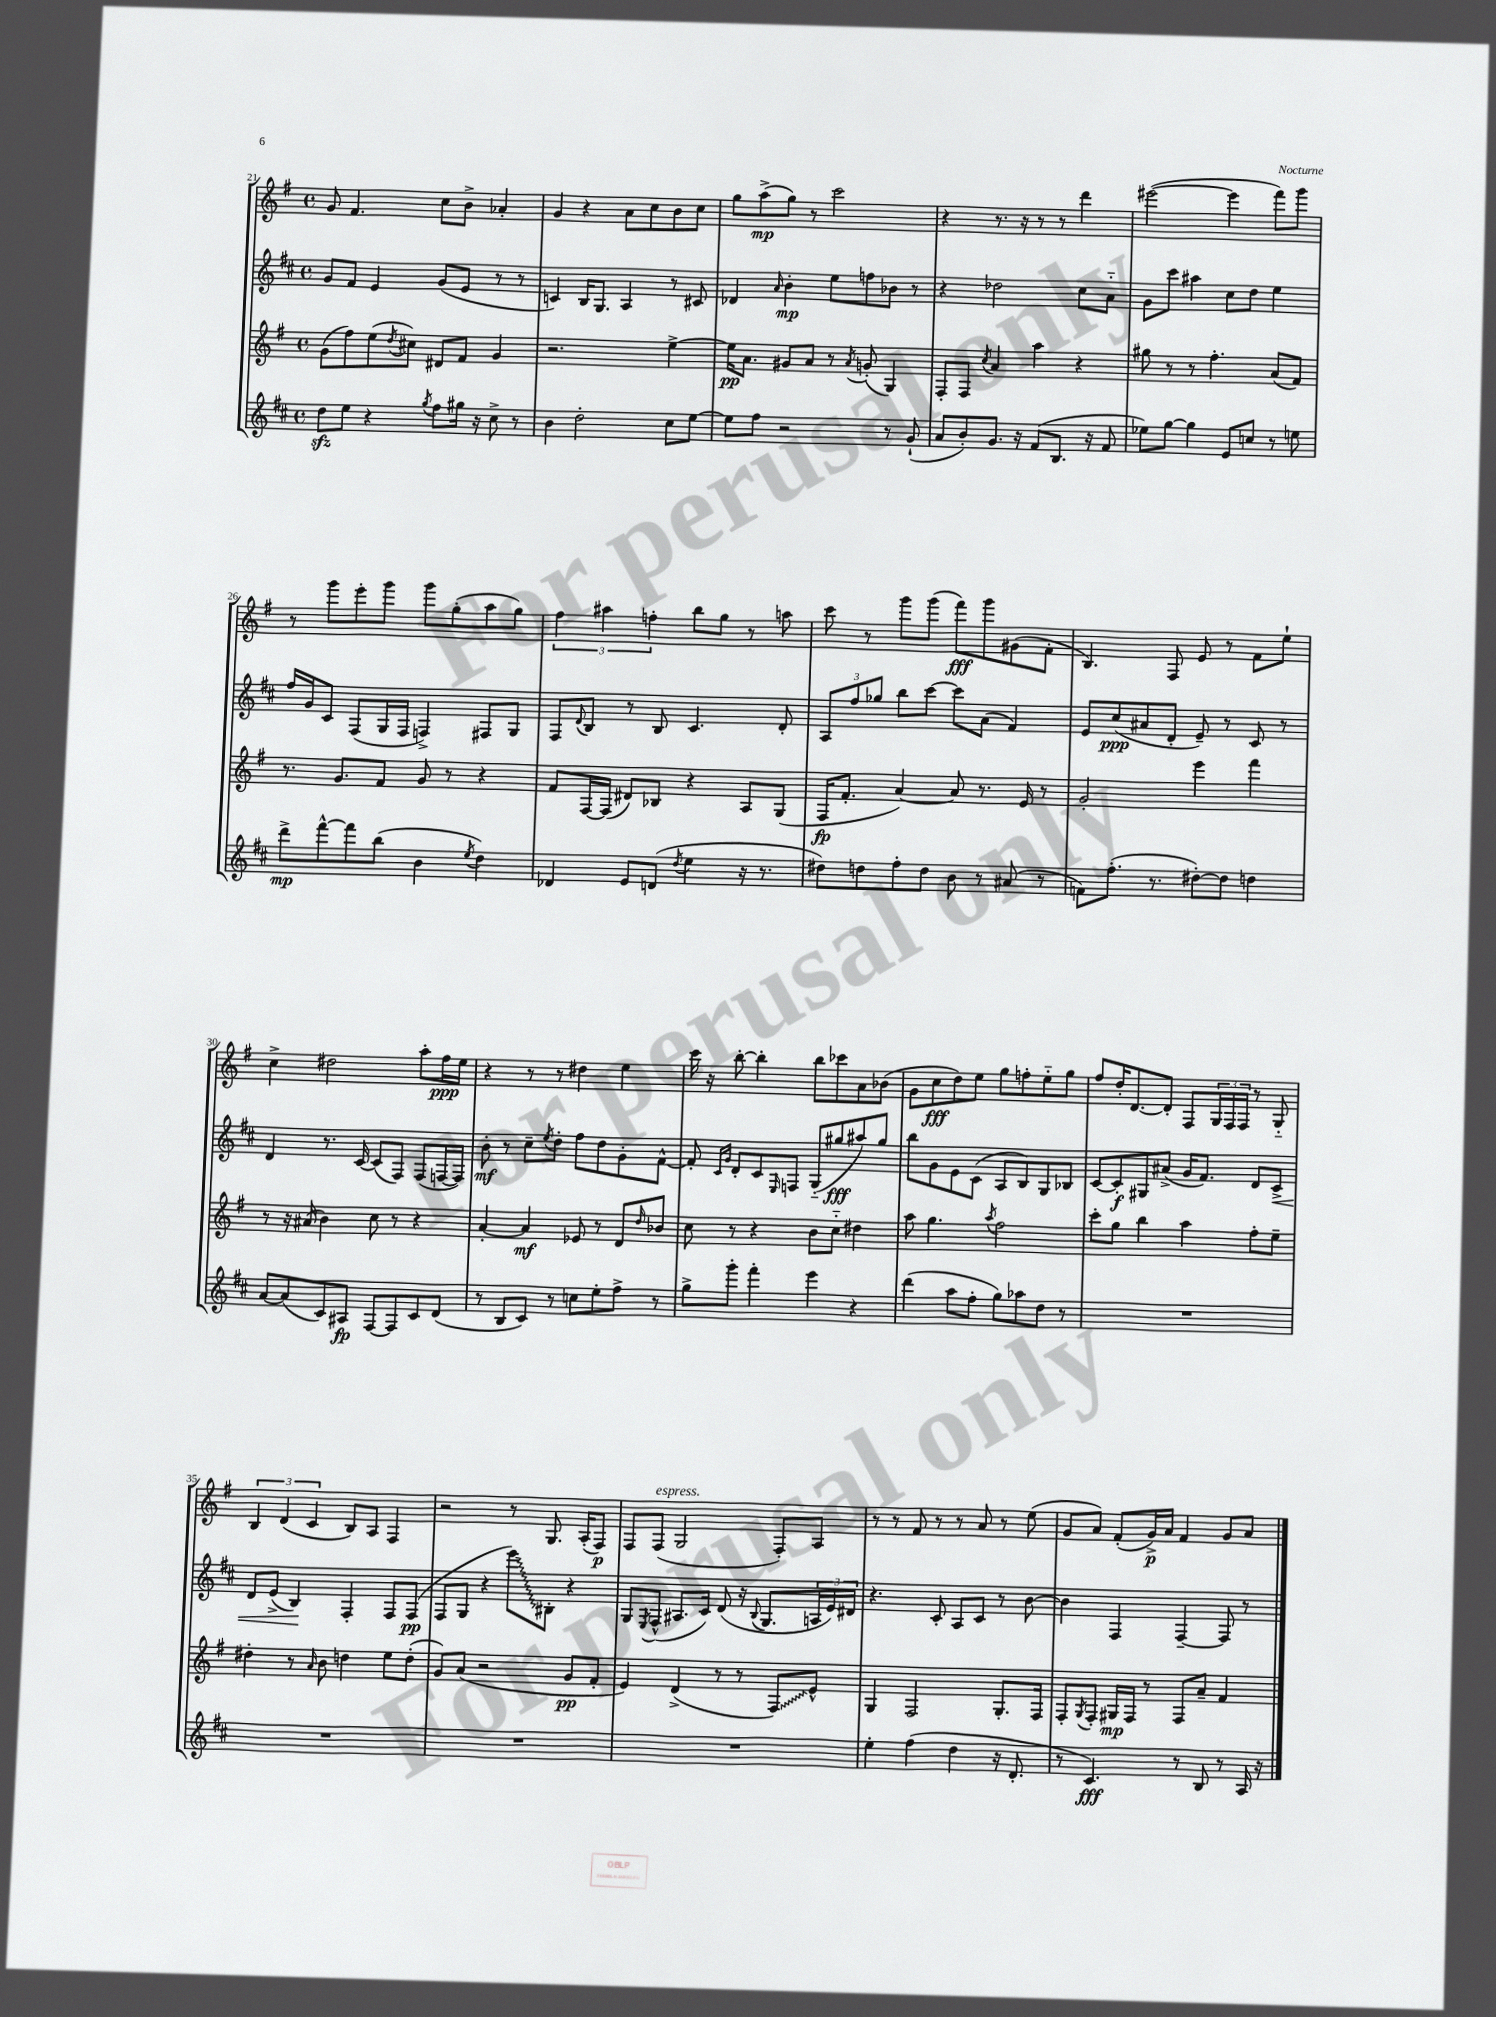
<<
\new StaffGroup <<
\new Staff = "s0" {
    \clef treble \key g \major \defaultTimeSignature \time 4/4
    g'8 fis'4. c''8 b'8-> aes'4-. |
    g'4 r4 a'8 c''8 b'8 c''8 |
    g''8 a''8->\mp( g''8) r8 c'''2 |
    r4 r8. r16 r8 r8 d'''4 |
    eis'''2~( eis'''4 fis'''8) g'''8 |
    r8 g'''8 e'''8-. g'''8 g'''8 g''8-.( a''8 g''8) |
    \tuplet 3/2 { fis''4 ais''4 f''4-. } b''8 g''8 r8 a''8 |
    c'''8 r8 g'''8 g'''8( fis'''8\fff) g'''8 gis'8( fis'8-. |
    b4.) fis8 e'8 r8 fis'8 e''8-! |
    c''4-> dis''2 a''8-. fis''16\ppp e''16 |
    r4 r8 r8 dis''4 e''4 |
    c'''16 r16 b''8~-. b''4-. b''8 ces'''8 a'8 bes'8( |
    g'8 c''8\fff d''8) e''8 g''8 f''8-. e''8-_ g''8 |
    fis''8 d''16-. d'8.~ d'8-. fis8 \tuplet 3/2 { g16 fis16 fis16 } r8 g8-_ |
    \tuplet 3/2 { b4 d'4( c'4 } b8) a8 fis4 |
    r2 r8 g8. a16-.( fis8\p) |
    fis8 fis8^\markup { \italic "espress." }( g2 fis8-.) a8 |
    r8 r8 fis'8 r8 r8 a'8 r8 e''8( |
    g'8 a'8) fis'8-.( g'16->\p) a'16 fis'4 g'8 a'8 \bar "|." |
}
\new Staff = "s1" {
    \clef treble \key d \major \defaultTimeSignature \time 4/4
    g'8 fis'8 e'4 g'8( e'8 r8 r8 |
    c'4) b16 g8. a4 r8 cis'8 |
    des'4 \grace { a'16 } b'4-.\mp e''8 f''8 bes'8 r8 |
    r4 des''2 cis''8 a'8-_ |
    g'8 cis'''8 ais''4 cis''8 d''8 e''4 |
    fis''16 g'16 cis'8 fis8( g16 fis16 f4->) fis8 g8 |
    fis8 \appoggiatura { d'8 } b8 r8 b8 cis'4. d'8-. |
    \tuplet 3/2 { a8 fis''8 ges''8 } b''8 cis'''8~ cis'''8 a'8( fis'4) |
    e'8 cis''8\ppp( ais'8 d'8-. e'8--) r8 cis'8 r8 |
    d'4 r8. cis'16~ cis'8( fis8) fis8( f16~ f16) |
    b'8-.\mf r8 cis''8-- \acciaccatura { e''8 } d''8-. fis''8 d''8 g'8-. fis'8~-^ |
    fis'8-. \grace { cis'16 g'16 } d'8-. cis'8 \grace { e16 } f8 g8-_( gis''8\fff ais''8) gis''8 |
    b''8 g'8 e'8 cis'8( a8 b8) g8 bes8 |
    cis'8~ cis'8-.\f gis8 ais'8->( g'16 fis'8.) d'8 cis'8->\< |
    d'8 e'8->( b4\!) fis4-. fis8 fis8\pp( |
    fis8 g8 r4 \once \override Glissando.style = #'zigzag e'''8\glissando) bis8-. r4 |
    g8 \acciaccatura { e8 } fis8-^( ais8. cis'16) d'8( r16 \appoggiatura { b8 } g8. \tuplet 3/2 { a16 e'16) dis'16 } |
    r4. cis'8-. a8 cis'8 r8 b'8~ |
    b'4 fis4 fis4~-- fis8 r8 \bar "|." |
}
\new Staff = "s2" {
    \clef treble \key g \major \defaultTimeSignature \time 4/4
    g'8( fis''8) e''8( \acciaccatura { d''8 } cis''8) dis'8 fis'8 g'4 |
    r2. e''4~-> |
    e''16\pp a'8. gis'8 a'8 r8 \acciaccatura { a'8 } g'8-.( g4) |
    fis8-. fis8 \acciaccatura { c''8 } a'4 a''4 r4 |
    gis''8 r8 r8 fis''4.-. a'8( fis'8) |
    r8. g'8. fis'8 g'8 r8 r4 |
    fis'8 fis16~ fis16( dis'8) bes8 r4 a8 g8( |
    fis16\fp fis'8.-. a'4~) a'8 r8. e'16 r8 |
    g'2-. e'''4 fis'''4 |
    r8 r16 ais'16( b'4) c''8 r8 r4 |
    a'4~-. a'4\mf ees'8 r8 d'8 \grace { d''16 } bes'8 |
    c''8 r8 r4 b'8 c''8-_ dis''4 |
    a''8 g''4. \acciaccatura { a''8 } fis''2 |
    c'''8-. g''8 b''4 a''4 fis''8-. e''8-- |
    dis''4-. r8 \grace { a'16 } b'8 d''4 e''8 d''8-.( |
    g'8) a'8( r2 g'8\pp fis'8-. |
    e'4) d'4->( r8 r8 \once \override Glissando.style = #'zigzag fis8\glissando) e'8-^ |
    g4 fis2 g8.-. fis16 |
    fis8-. \acciaccatura { g8 } fis8-. gis16\mp fis16 r8 fis8 a'8-- fis'4 \bar "|." |
}
\new Staff = "s3" {
    \clef treble \key d \major \defaultTimeSignature \time 4/4
    d''8\sfz e''8 r4 \acciaccatura { g''8 } fis''8 gis''16 r16 cis''8-> r8 |
    b'4 d''2-. cis''8 e''8~ |
    e''8 fis''8 r2 r8 g'8-!( |
    a'8 b'8-.) g'8. r16 fis'8( b8. r16 fis'8 |
    ees''8) g''8~ g''4 e'8 c''8 r8 e''8 |
    d'''8->\mp fis'''8~-^ fis'''8 b''8( b'4 \acciaccatura { e''8 } d''4) |
    des'4 e'8 d'8( \acciaccatura { d''8 } e''4 r16 r8. |
    dis''8) d''8 fis''8-. d''8 b'8 r8 ais'8( r8 |
    f'8) fis''8.-.( r8. dis''8~-.) dis''8 d''4 |
    a'8~ a'8( cis'8) ais8\fp fis8~ fis8 cis'8 d'8( |
    r8 b8 cis'8) r8 c''8 e''8-. fis''8-> r8 |
    g''8-> g'''8-. fis'''4-. e'''4 r4 |
    d'''4( a''8 fis''8-. g''8) aes''8 d''8 r8 |
    R1 |
    R1 |
    R1 |
    R1 |
    e''4-. fis''4( d''4 r16 d'8.-. |
    r8 cis'4.\fff) r8 b8 r8 a16 r16 \bar "|." |
}
>>
>>
\layout { \context { \Score currentBarNumber = #21 } }
